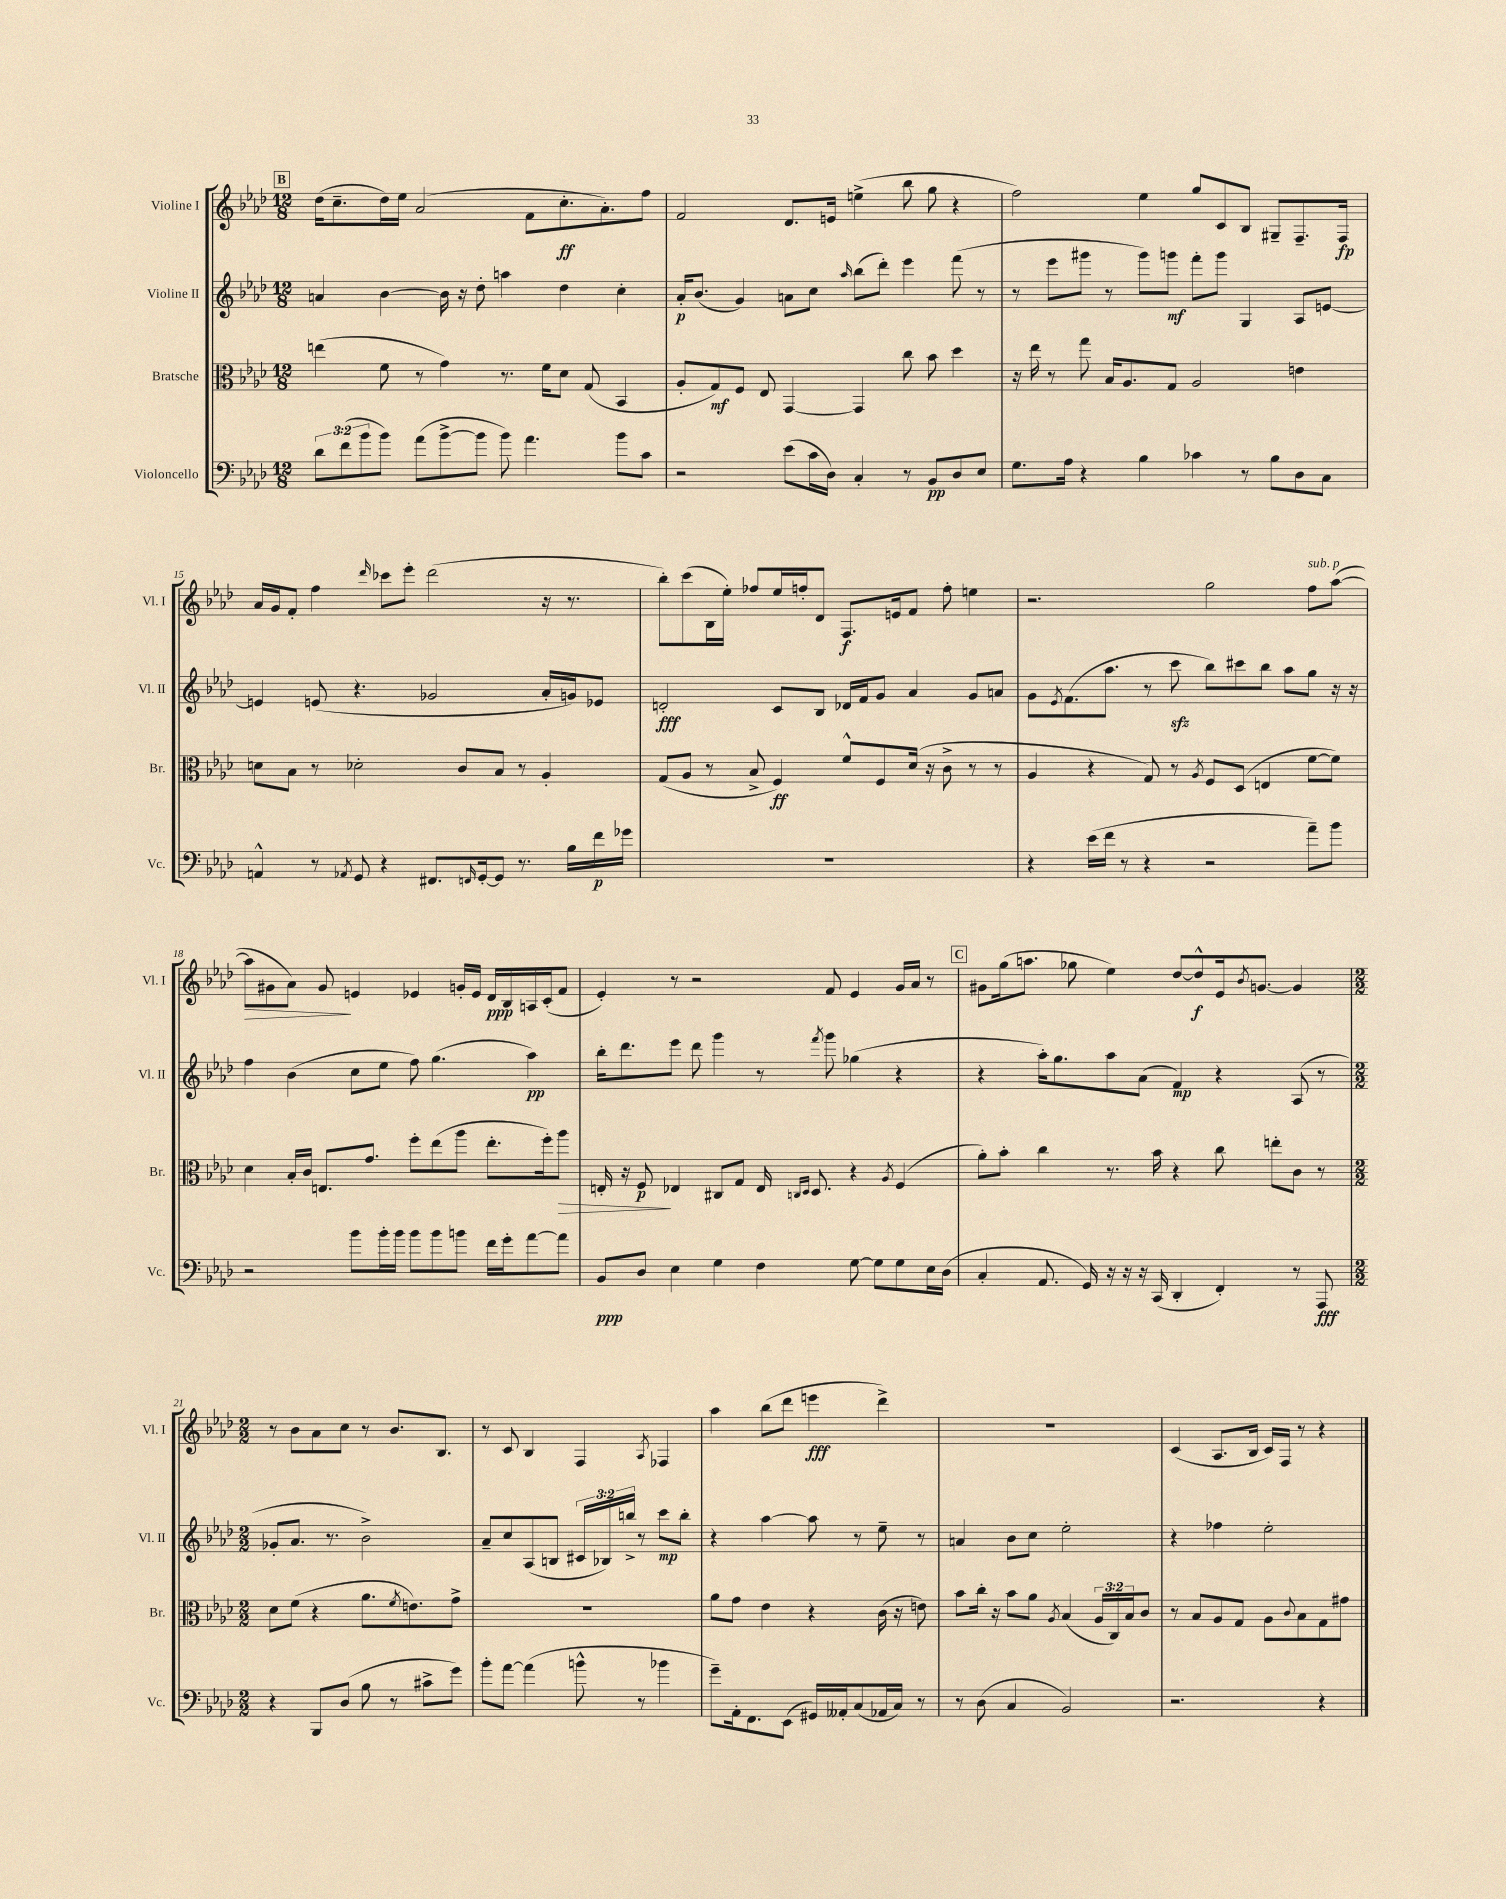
<<
\new StaffGroup <<
\new Staff = "s0" \with { instrumentName = "Violine I" shortInstrumentName = "Vl. I" } {
    \clef treble \key aes \major \numericTimeSignature \time 12/8
    \mark \markup { \box "B" } des''16( c''8.-- des''16) ees''16 aes'2( f'8 c''8.-.\ff aes'8.-.) f''8 |
    f'2 des'8. e'16 e''4->( bes''8 g''8 r4 |
    f''2) ees''4 g''8 c'8 bes8 gis8-- f8.-- f16\fp |
    aes'16 g'16 f'8-. f''4 \grace { des'''16 } ces'''8 ees'''8-. des'''2( r16 r8. |
    bes''8-.) c'''8( bes16 ees''16-.) fes''8 ees''16 f''16-. des'8 f8.\f e'16 f'8 f''8-. e''4 |
    r2. g''2 f''8^\markup { \italic "sub. p" } aes''8~( |
    aes''8\> gis'8 aes'8) gis'8\! e'4 ees'4 g'16-. ees'16 des'16\ppp bes16 a16 c'16-.( f'8 |
    ees'4-.) r8 r2 f'8 ees'4 g'16 aes'16 r8 |
    \mark \markup { \box "C" } gis'8 g''16( a''8. ges''8 ees''4) des''8~ des''8-^\f ees'16 \acciaccatura { bes'8 } g'8.~ g'4 |
    \numericTimeSignature \time 2/2 r8 bes'8 aes'8 c''8 r8 bes'8. bes8. |
    r8 c'8 bes4 f4 \acciaccatura { aes8 } fes4 |
    aes''4 bes''8( des'''8 e'''4\fff des'''4->) |
    R1 |
    c'4( aes8. bes16 c'16) f16 r8 r4 \bar "|." |
}
\new Staff = "s1" \with { instrumentName = "Violine II" shortInstrumentName = "Vl. II" } {
    \clef treble \key aes \major \numericTimeSignature \time 12/8 \override Staff.TupletNumber.text = #tuplet-number::calc-fraction-text
    \mark \markup { \box "B" } a'4 bes'4~ bes'16 r16 des''8-. a''4 des''4 c''4-. |
    aes'16-.\p bes'8.( g'4) a'8 c''8 \grace { aes''16 } bes''8( des'''8-.) ees'''4 f'''8( r8 |
    r8 ees'''8 gis'''8 r8 gis'''8) g'''8\mf f'''8-. g'''8 g4 aes8 e'8~ |
    e'4 e'8( r4. ges'2 aes'16-. g'16) ees'8 |
    d'2-.\fff c'8 bes8 des'16 f'16 g'8 aes'4 g'8 a'8 |
    g'8 \acciaccatura { ees'8 } f'8.( aes''8. r8 c'''8\sfz bes''8) cis'''8 bes''8 aes''8 g''8 r16 r16 |
    f''4 bes'4( c''8 ees''8 f''8) g''4.( aes''4\pp) |
    bes''16-. des'''8. ees'''8 des'''8 g'''4 r8 \acciaccatura { f'''8 } g'''8 ges''4( r4 |
    \mark \markup { \box "C" } r4 aes''16-.) g''8. aes''8 aes'8( f'4\mp) r4 aes8( r8 |
    \numericTimeSignature \time 2/2 ges'8-. aes'8. r8. bes'2->) |
    aes'8-- c''8 aes8( b8 \tuplet 3/2 { cis'16 bes16) b''16-> } r8 c'''8\mp b''8-. |
    r4 aes''4~ aes''8 r8 ees''8-- r8 |
    a'4 bes'8 c''8 ees''2-. |
    r4 fes''4 ees''2-. \bar "|." |
}
\new Staff = "s2" \with { instrumentName = "Bratsche" shortInstrumentName = "Br." } {
    \clef alto \key aes \major \numericTimeSignature \time 12/8 \override Staff.TupletNumber.text = #tuplet-number::calc-fraction-text
    \mark \markup { \box "B" } e''4( f'8 r8 g'4) r8. f'16 des'8 g8( bes,4 |
    aes8-. g8\mf) f8 ees8 g,4~ g,4 c''8 bes'8 des''4 |
    r16 ees''16 r8 g''8 bes16 aes8. g8 aes2 e'4 |
    d'8 bes8 r8 des'2-. c'8 bes8 r8 aes4-. |
    g8( aes8 r8 bes8-> f4\ff) f'8-^ f8 des'16( r16 c'8-> r8 r8 |
    aes4 r4 g8) r8 \acciaccatura { aes8 } f8 des8( e4 f'8~ f'8) |
    des'4 bes16-. c'16 e8. g'8. f''8-. ees''8( aes''8 ees''8.-. f''16-.) aes''8\> |
    e16-. r16 f8\p\! ees4 cis8 g8 ees16 \grace { c16 des16 } des8. r4 \acciaccatura { aes8 } f4( |
    \mark \markup { \box "C" } aes'8-.) bes'8-. c''4 r8. bes'16 r4 c''8 e''8-. c'8 r8 |
    \numericTimeSignature \time 2/2 des'8 f'8( r4 aes'8. \acciaccatura { f'8 } e'8.) g'8-> |
    R1 |
    aes'8 g'8 ees'4 r4 c'16( r16 e'8) |
    bes'8 c''16-. r16 bes'8 aes'8 \acciaccatura { aes8 } bes4( \tuplet 3/2 { aes16 c16) bes16 } c'8 |
    r8 bes8 aes8 g8 aes8 \appoggiatura { c'8 } bes8 g8 gis'8 \bar "|." |
}
\new Staff = "s3" \with { instrumentName = "Violoncello" shortInstrumentName = "Vc." } {
    \clef bass \key aes \major \numericTimeSignature \time 12/8 \override Staff.TupletNumber.text = #tuplet-number::calc-fraction-text
    \mark \markup { \box "B" } \tuplet 3/2 { des'8 f'8( bes'8 } bes'8) aes'8( bes'8~-> bes'8 bes'8) aes'4. bes'8 c'8 |
    r2 ees'8( c'16 des16) c4-. r8 bes,8\pp des8 ees8 |
    g8. aes16 r4 bes4 ces'4 r8 bes8 des8 c8 |
    a,4-^ r8 \acciaccatura { aes,8 } g,8 r4 fis,8. \grace { f,16 } g,16~-. g,8 r8. bes16 f'16\p ges'16 |
    R1. |
    r4 ees'16( f'16 r8 r4 r2 aes'8--) bes'8 |
    r2 bes'8 bes'16-. bes'16 bes'8 bes'8 b'8 f'16 g'16-. aes'8~ aes'8 |
    bes,8\ppp des8 ees4 g4 f4 g8~ g8 g8 ees16 des16( |
    \mark \markup { \box "C" } c4-. aes,8. g,16) r16 r16 r16 c,16( des,4-. f,4-.) r8 aes,,8\fff |
    \numericTimeSignature \time 2/2 r4 bes,,8 des8( bes8 r8 cis'8-> g'8) |
    bes'8-. aes'8~ aes'4( b'8-^ r8 bes'4 |
    g'8--) aes,16-. f,8. ees,8( gis,16) aeses,16-. c8( aes,16 c16) r8 |
    r8 des8( c4 bes,2) |
    r2. r4 \bar "|." |
}
>>
>>
\layout { \context { \Score currentBarNumber = #12 } }
